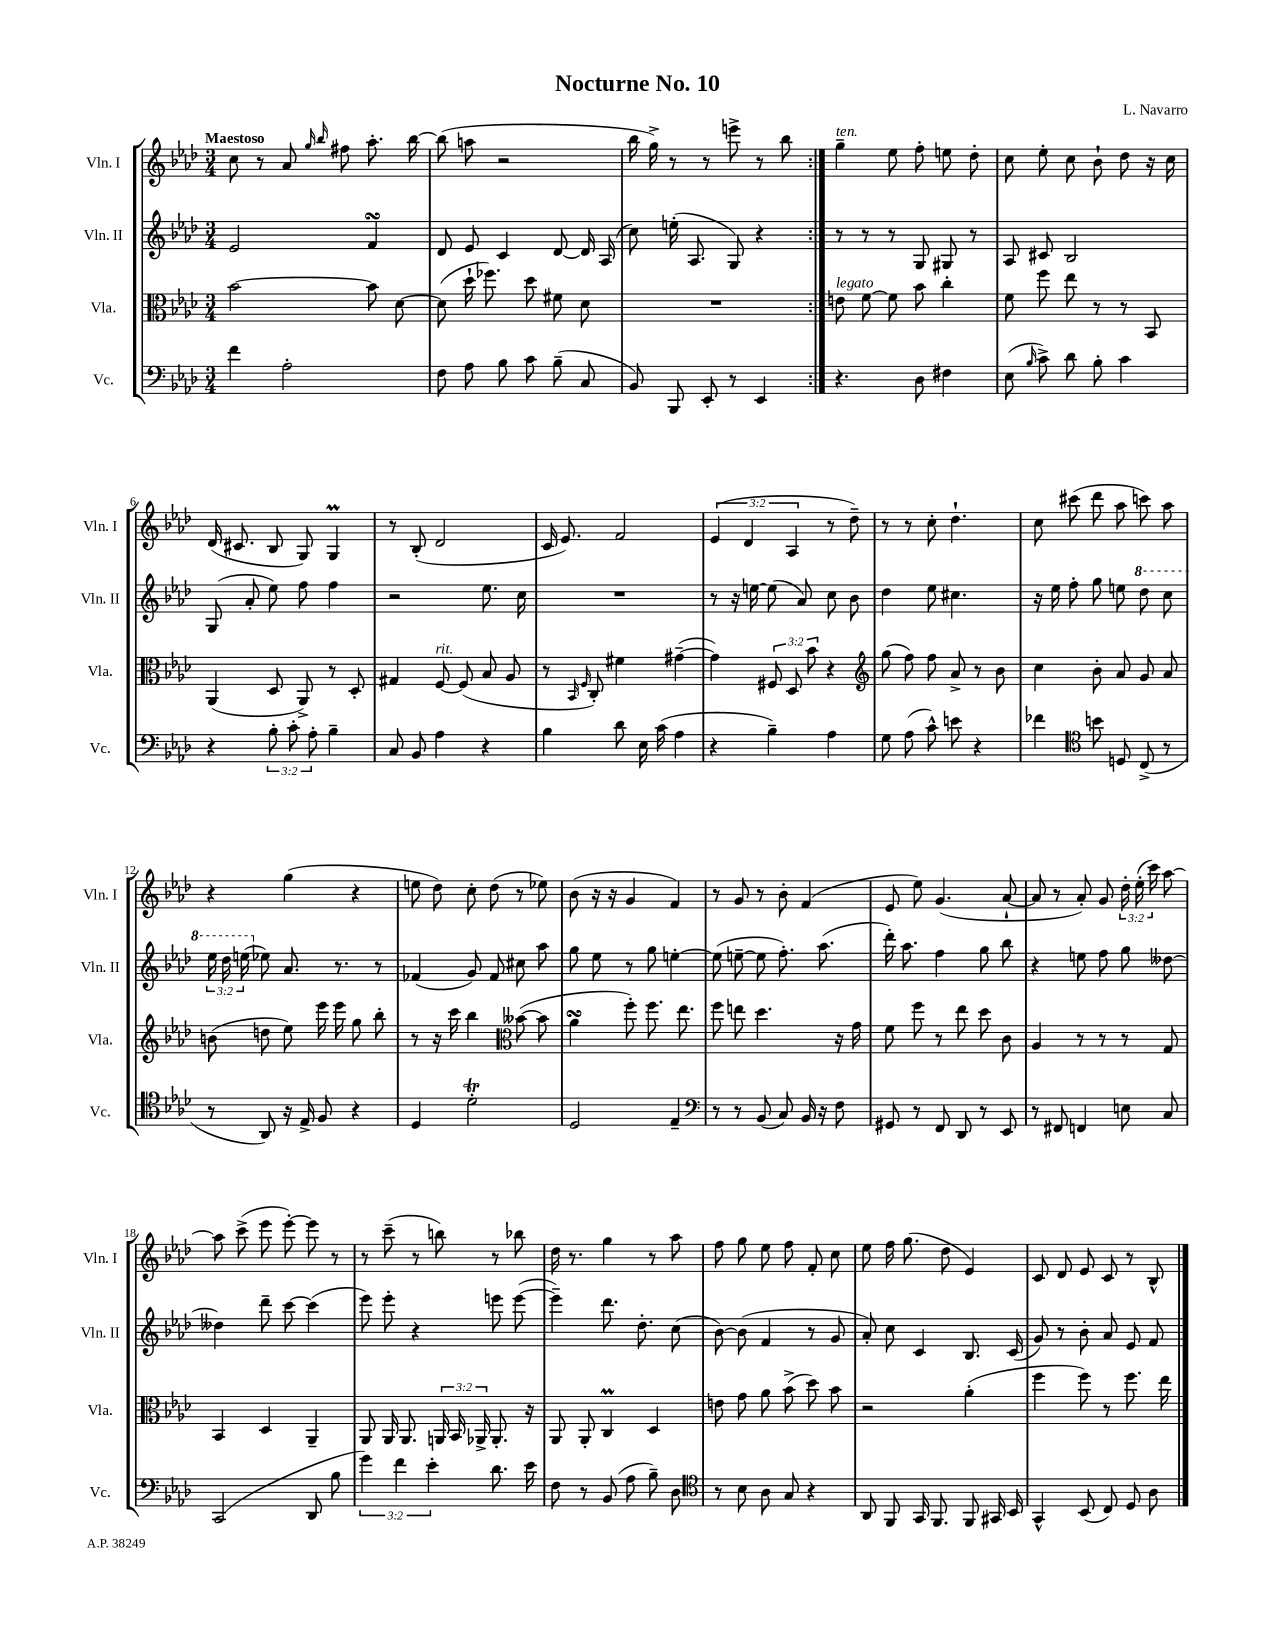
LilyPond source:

\header { title = "Nocturne No. 10" composer = "L. Navarro" }
<<
\new StaffGroup <<
\new Staff = "s0" \with { instrumentName = "Vln. I" shortInstrumentName = "Vln. I" } {
    \clef treble \key aes \major \numericTimeSignature \time 3/4 \override Staff.TupletNumber.text = #tuplet-number::calc-fraction-text \tempo "Maestoso"
    \autoBeamOff \repeat volta 2 { c''8 r8 aes'8 \grace { g''16 bes''16 } fis''8 aes''8.-. bes''16~ |
    bes''8( a''8 r2 |
    bes''16 g''16->) r8 r8 e'''8-> r8 bes''8 | }
    g''4--^\markup { \italic "ten." } ees''8 f''8-. e''8 des''8-. |
    c''8 ees''8-. c''8 bes'8-! des''8 r16 c''16 |
    des'16( cis'8. bes8 g8) g4\prall |
    r8 bes8-.( des'2 |
    c'16 ees'8.) f'2 |
    \tuplet 3/2 { ees'4( des'4 aes4 } r8 des''8--) |
    r8 r8 c''8-. des''4.-! |
    c''8 cis'''8( des'''8 aes''8 c'''8) aes''8 |
    r4 g''4( r4 |
    e''8 des''8) c''8-. des''8( r8 ees''8) |
    bes'8( r16 r16 g'4 f'4) |
    r8 g'8 r8 bes'8-. f'4( |
    ees'8 ees''8) g'4.( aes'8~-! |
    aes'8 r8 aes'8-.) g'8 \tuplet 3/2 { des''16-. ees''16-.( c'''16) } aes''8~ |
    aes''8 c'''8->( ees'''8 ees'''8~-.) ees'''8 r8 |
    r8 c'''8--( r8 b''8) r8 bes''8 |
    des''16 r8. g''4 r8 aes''8 |
    f''8 g''8 ees''8 f''8 f'8-. c''8 |
    ees''8 f''16 g''8.( des''8 ees'4) |
    c'8 des'8 ees'8 c'8 r8 bes8-^ \bar "|." |
}
\new Staff = "s1" \with { instrumentName = "Vln. II" shortInstrumentName = "Vln. II" } {
    \clef treble \key aes \major \numericTimeSignature \time 3/4 \override Staff.TupletNumber.text = #tuplet-number::calc-fraction-text
    \autoBeamOff \repeat volta 2 { ees'2 f'4\turn |
    des'8 ees'8 c'4 des'8~ des'16 aes16( |
    c''8) e''16-.( aes8. g8) r4 | }
    r8 r8 r8 g8 gis8 r8 |
    aes8 cis'8 bes2 |
    g8( aes'8-. ees''8) f''8 f''4 |
    r2 ees''8. c''16 |
    R2. |
    r8 r16 e''16~ e''8( aes'8) c''8 bes'8 |
    des''4 ees''8 cis''4. |
    r16 ees''16 f''8-. g''8 e''8 \ottava #1 des'''8 c'''8 |
    \tuplet 3/2 { ees'''16 des'''16 e'''16( \ottava #0 } ees''!8) aes'8. r8. r8 |
    fes'4( g'8) fes'8 cis''8 aes''8 |
    g''8 ees''8 r8 g''8 e''4~-. |
    e''8( e''8~-- e''8 f''8.-.) aes''8.( |
    des'''16-.) aes''8. f''4 g''8 bes''8 |
    r4 e''8 f''8 g''8 deses''8~ |
    deses''4 des'''8-- c'''8~ c'''4( |
    ees'''8) ees'''8-. r4 e'''8 e'''8~( |
    e'''4--) des'''8. des''8.-. c''8( |
    bes'8~) bes'8( f'4 r8 g'8 |
    aes'8-.) c''8 c'4 bes8. c'16( |
    g'8) r8 bes'8-. aes'8 ees'8 f'8 \bar "|." |
}
\new Staff = "s2" \with { instrumentName = "Vla." shortInstrumentName = "Vla." } {
    \clef alto \key aes \major \numericTimeSignature \time 3/4 \override Staff.TupletNumber.text = #tuplet-number::calc-fraction-text
    \autoBeamOff \repeat volta 2 { bes'2~ bes'8 des'8~ |
    des'8( des''16-! fes''8.) des''8 fis'8 des'8 |
    R2. | }
    e'8^\markup { \italic "legato" } f'8~ f'8 bes'8 c''4-. |
    f'8 f''8 ees''8 r8 r8 bes,8 |
    aes,4( des8 aes,8->) r8 des8-. |
    gis4 f8~^\markup { \italic "rit." } f8( bes8 aes8 |
    r8 \grace { bes,16 f16 } c8-.) fis'4 gis'4~--( |
    gis'4) \tuplet 3/2 { fis8 des8 bes'8 } r4 |
    \clef treble g''8( f''8) f''8 aes'8-> r8 bes'8 |
    c''4 bes'8-. aes'8 g'8 aes'8 |
    b'8( d''8 ees''8) ees'''16 ees'''16 g''8 bes''8-. |
    r8 r16 c'''16 bes''4 \clef alto beses'8~( beses'8 |
    aes'4\turn f''8-.) f''8. ees''8. |
    f''8 e''8 des''4. r16 g'16 |
    f'8 f''8 r8 ees''8 des''8 c'8 |
    aes4 r8 r8 r8 g8 |
    bes,4 des4 aes,4-- |
    aes,8 aes,16 aes,8. \tuplet 3/2 { a,16 bes,16 aes,16-> } aes,8.-. r16 |
    aes,8 aes,8-. c4\prall des4 |
    e'8 g'8 aes'8 bes'8->( des''8) bes'8 |
    r2 aes'4-.( |
    f''4 f''8) r8 f''8. ees''16 \bar "|." |
}
\new Staff = "s3" \with { instrumentName = "Vc." shortInstrumentName = "Vc." } {
    \clef bass \key aes \major \numericTimeSignature \time 3/4 \override Staff.TupletNumber.text = #tuplet-number::calc-fraction-text
    \autoBeamOff \repeat volta 2 { f'4 aes2-. |
    f8 aes8 bes8 c'8 bes8--( c8 |
    bes,8) bes,,8 ees,8-. r8 ees,4 | }
    r4. des8 fis4 |
    ees8( \grace { bes16 } c'8->) des'8 bes8-. c'4 |
    r4 \tuplet 3/2 { bes8-. c'8-. aes8-. } bes4-- |
    c8 bes,8 aes4 r4 |
    bes4 des'8 ees16 c'16( aes4 |
    r4 bes4--) aes4 |
    g8 aes8( c'8-^) e'8 r4 |
    fes'4 \clef tenor b'8 d8 c8->( r8 |
    r8 aes,8) r16 ees16-> f8 r4 |
    des4 des'2-.\trill |
    des2 ees4-- |
    \clef bass r8 r8 bes,8( c8) bes,16 r16 f8 |
    gis,8 r8 f,8 des,8 r8 ees,8 |
    r8 fis,8 f,4 e8 c8 |
    c,2( des,8 bes8 |
    \tuplet 3/2 { g'4) f'4 ees'4-. } des'8. ees'16 |
    f8 r8 bes,8( aes8 bes8--) des8 |
    \clef tenor r8 bes8 aes8 g8 r4 |
    aes,8 f,8 g,16 f,8. f,8 gis,16 bes,16 |
    g,4-^ bes,8( c8) des8 aes8 \bar "|." |
}
>>
>>
